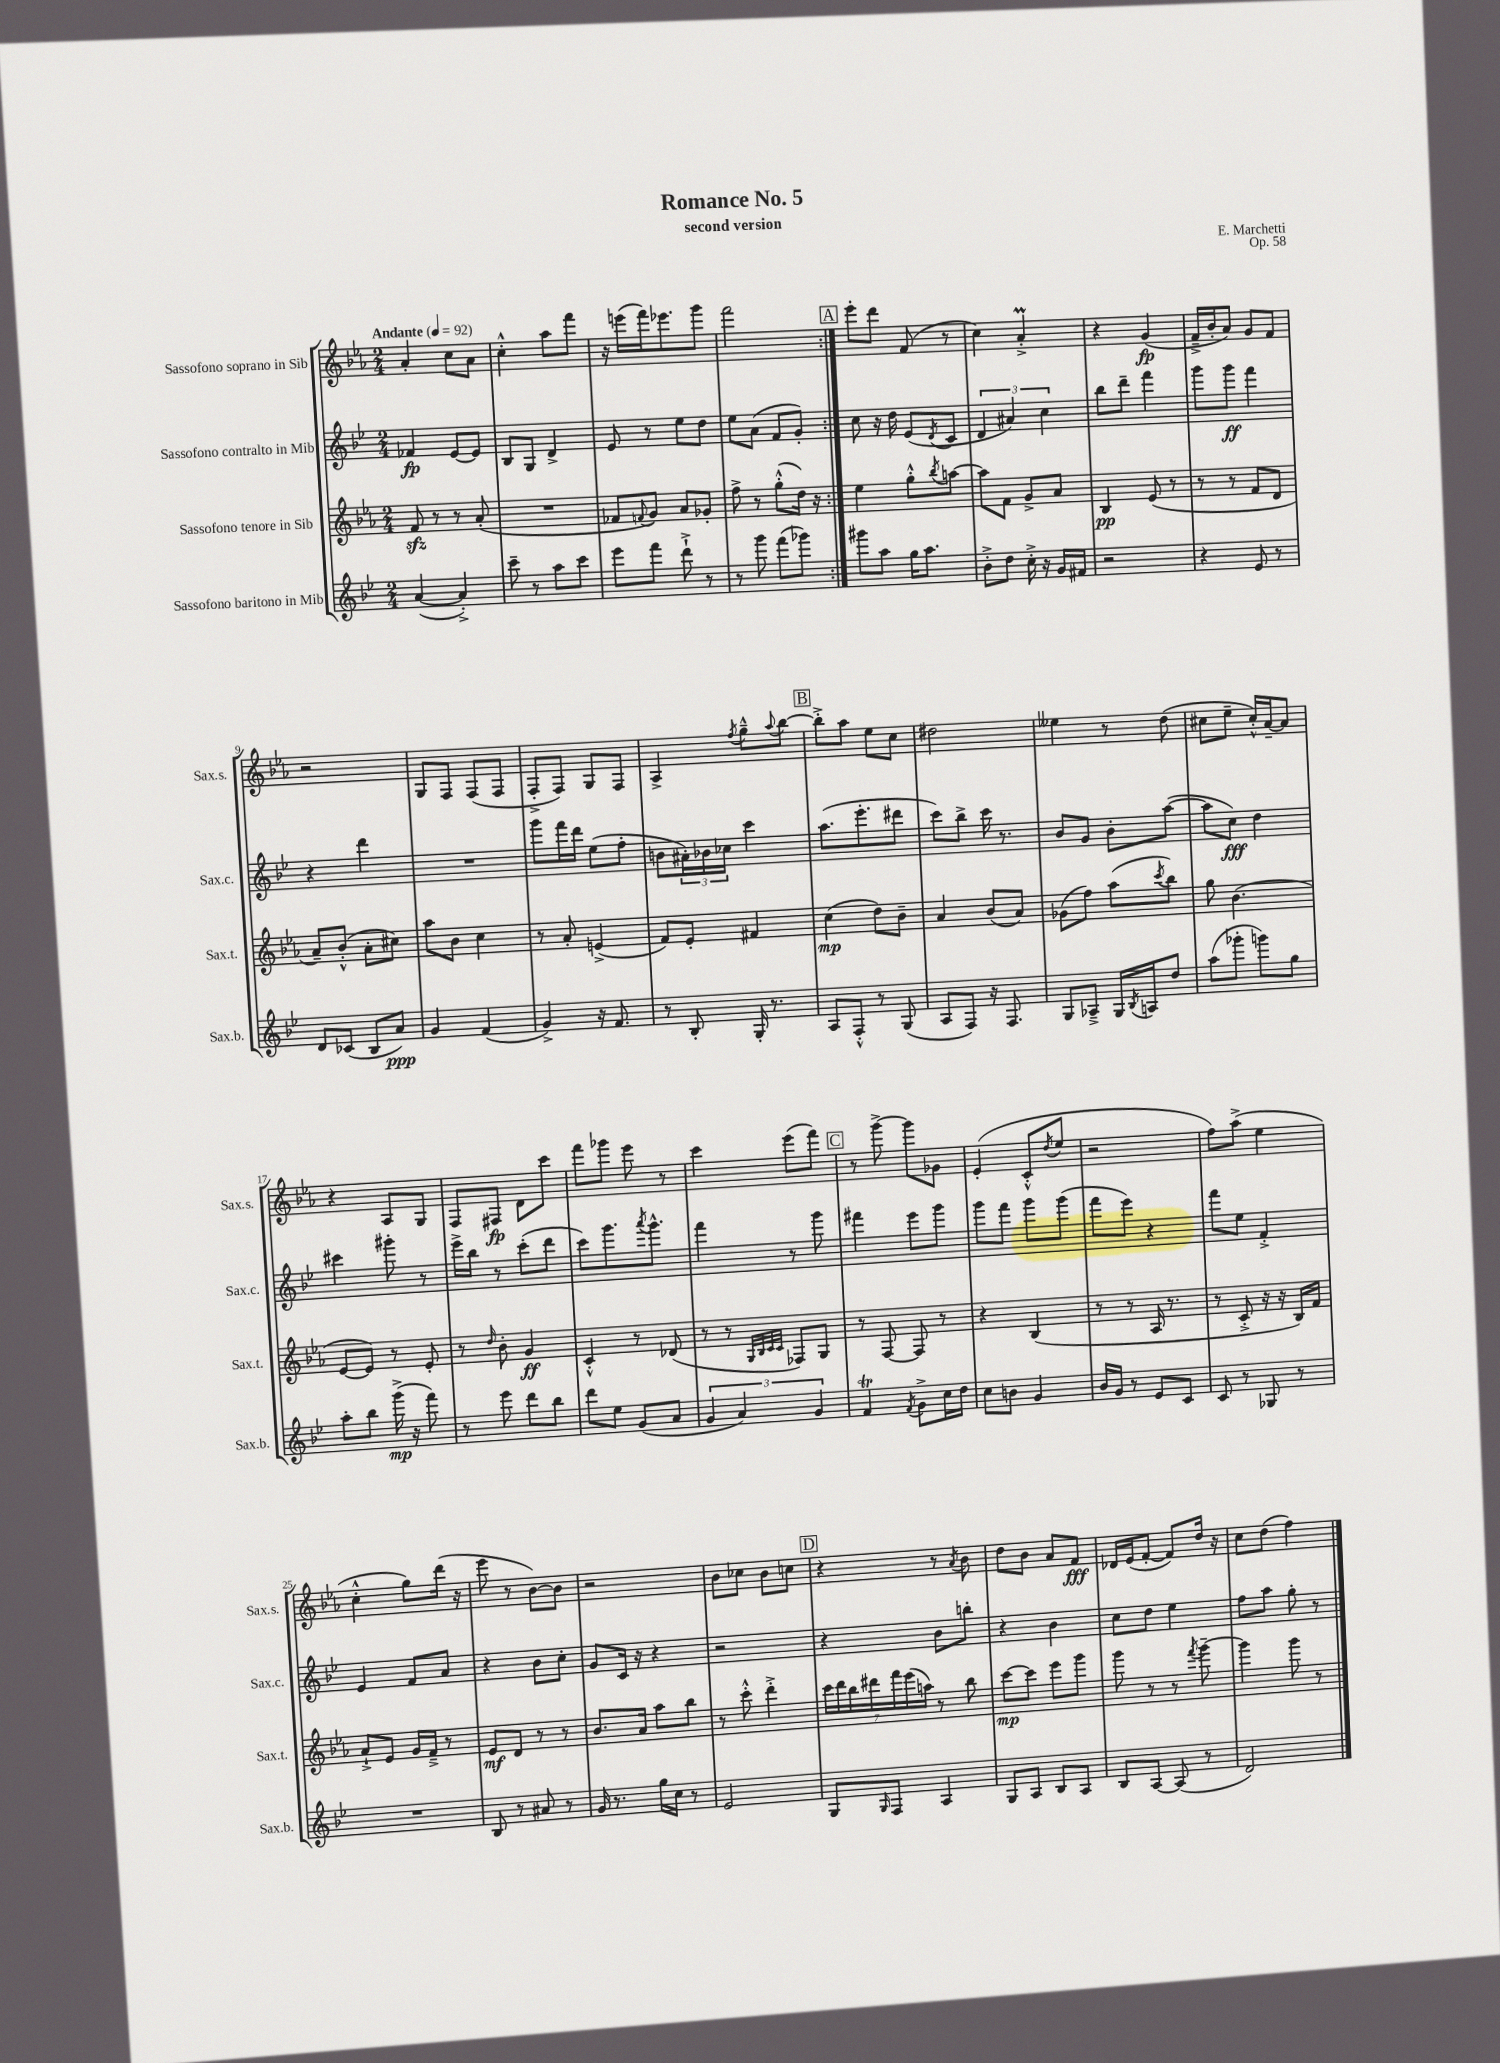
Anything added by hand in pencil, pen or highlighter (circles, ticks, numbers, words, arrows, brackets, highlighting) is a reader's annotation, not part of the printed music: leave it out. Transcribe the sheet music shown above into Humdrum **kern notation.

**kern	**kern	**kern	**kern
*staff4	*staff3	*staff2	*staff1
*clefG2	*clefG2	*clefG2	*clefG2
*k[b-e-]	*k[b-e-a-]	*k[b-e-]	*k[b-e-a-]
*M2/4	*M2/4	*M2/4	*M2/4
*MM92	*MM92	*MM92	*MM92
([4a	8f	4f-	4a-'
.	8r	.	.
4a'^])	8r	[8e-	8cc
.	(8a-'	8e-]	8a-
=	=	=	=
8ccc~	2r	8B-	4cc'^^
8r	.	8G	.
8aa	.	4d^	8aa-
8ccc	.	.	8fff
=	=	=	=
8eee-	8f-	8e-	16r
.	.	.	(16eee
.	8qqf	.	.
8fff	8g)	8r	16fff)
.	.	.	8.eee-
8ddd`^	8a-	8ee-	.
8r	8g-'	8dd	8ggg
=	=	=	=
8r	8ff^	8ee-	2fff
8ggg	8r	(8a	.
(8fff	(8gg'^^	8f	.
8ggg-)	16dd)	8g')	.
.	16r	.	.
=:|!	=:|!	=:|!	=:|!
8ggg#	4ee-	8cc	8eee-'
8aa	.	16r	8ddd
.	.	16dd	.
16gg	8gg'^^	(8e-	(8f
8.aa	.	.	.
.	8qbb-	8qd	.
.	[8aa	8c	8r
=	=	=	=
8b-'^	8aa]	6d	4cc)
8dd	8f	.	.
.	.	6a#)	.
16cc'^	8g^	.	4a-'^
16r	.	.	.
.	.	6cc	.
16g	8a-	.	.
16f#	.	.	.
=	=	=	=
2r	4B-	8bb-	4r
.	.	8ddd~	.
.	(8e-	4fff	(4g
.	8r	.	.
=	=	=	=
4r	8r	8ggg	16f~^
.	.	.	16b-'
.	8r	8ggg	8a-)
8e-	8f	4fff	8g
8r	8d	.	8f
=	=	=	=
8d	8a-~)	4r	2r
(8c-	(8b-'^^	.	.
8B-	8a-'	4ddd	.
8a)	8cc#)	.	.
=	=	=	=
4g	8aa-	2r	8G
.	8b-	.	8F
(4f	4cc	.	(8F
.	.	.	8F
=	=	=	=
4g^)	8r	8ggg	8F'^
.	8a-'	16fff	8F)
.	.	16ddd	.
16r	(4e^	(8ee-	8G
8.f	.	.	.
.	.	8ff'	8F
=	=	=	=
8r	8f)	8b	4A-^
8B-'	8e-'	24a#')	.
.	.	24b-	.
.	.	24cc-	.
.	.	.	8qff
16G'	4f#	4ccc	8gg~^^
8.r	.	.	.
.	.	.	8qqaa-
.	.	.	[8bb-
=	=	=	=
8A	(4cc	(8.aa	8bb-'^]
8F'^^	.	.	8aa-
.	.	8.eee-'	.
8r	8dd)	.	8ee-
(8G	8b-~	8ddd#	8cc
=	=	=	=
8A	4a-	8ccc)	2dd#
8F)	.	8bb-^	.
16r	(8b-	16ccc	.
8.F	.	8.r	.
.	8a-)	.	.
=	=	=	=
8G	(8g-	8b-	4ee--
8A-~^	8ff)	8g	.
16G	(8aa-	8b-'	8r
8qB-	.	.	.
16A	.	.	.
.	8qccc	.	.
8dd	8bb-)	([8aa	(8dd
=	=	=	=
(8aa	8gg	8aa]	8cc#
8ggg-'	(4.b-	8cc)	8ee-~
8ggg)	.	4dd	16cc#'^^)
.	.	.	[16a-~
8gg	.	.	8a-]
=	=	=	=
8aa'	[8e-	4ccc#	4r
8bb-	8e-])	.	.
(16ggg^	8r	8ggg#'	8A-
16r	.	.	.
8fff)	8e-'	8r	8G
=	=	=	=
8r	8r	16eee-^	8F
.	.	16bb-	.
.	16qqdd	.	.
8eee-	8b-'	8r	8F#
8ddd	4g	(8ccc'	8d
8bb-	.	8ddd	8ccc
=	=	=	=
8ddd	4c'^^	8ccc)	8fff
8ee-	.	8.ggg	8ggg-
(8g	8r	.	8eee-
.	.	8qaaa	.
.	.	8.ggg^^	.
8a	(8d-	.	8r
=	=	=	=
6g	8r	4fff	4ccc
.	8r	.	.
6a)	.	.	.
.	32qqG	.	.
.	32qqB-	.	.
.	32qqc	.	.
.	32qqc	.	.
.	8F-)	8r	(8eee-
6g	.	.	.
.	8G	8ggg	8fff)
=	=	=	=
4f	8r	4fff#	8r
.	[8F	.	[8ggg^
8qf	.	.	.
8g^	8F]	8eee-	8ggg]
16cc	8r	8ggg	8g-
16dd	.	.	.
=	=	=	=
8cc	4r	8ggg	(4e-'
8b	.	8fff	.
4g	(4B-	8ggg	8c'^^
.	.	.	8qdd
.	.	(8ggg	8ee-
=	=	=	=
16b-	8r	8fff	2r
16g	.	.	.
8r	8r	8eee-)	.
8e-	16A-	4r	.
.	8.r	.	.
8c	.	.	.
=	=	=	=
8c	8r	8fff	8ff)
8r	8c'^	8ee-	(8aa-^
8G-	16r	4f'^	4ee-
.	16r	.	.
8r	16B-)	.	.
.	16f	.	.
=	=	=	=
2r	8a-`^	4e-	4cc'^^
.	8e-	.	.
.	16g	8f	8gg)
.	16f~^	.	.
.	8r	8a	(16ddd
.	.	.	16r
=	=	=	=
8B-	8e-	4r	8eee-
8r	8d	.	8r
8a#	8r	8b-	[8b-)
8r	8r	8cc'	8b-]
=	=	=	=
16g	8.b-	8g	2r
8.r	.	.	.
.	.	16c	.
.	16a-	16r	.
16gg	8aa-	4r	.
16cc	.	.	.
8r	8bb-	.	.
=	=	=	=
2e-	8r	2r	8b-
.	8ccc'^^	.	8cc-
.	4ddd'^	.	8b-
.	.	.	8cc
=	=	=	=
8G	28ccc	4r	4r
.	28ddd	.	.
.	28bb-	.	.
.	28ddd#	.	.
16qqG	.	.	.
8F	.	.	.
.	28fff	.	.
.	(28eee-	.	.
.	28aa)	.	.
4A	8r	8b-	8r
.	.	.	8qa-
.	8bb-	8bb'	8b-
=	=	=	=
8G	[8ccc	4r	8dd
8A	8ccc]	.	8b-
8B-	8eee-	4b-	8a-
8A	8ggg	.	8f
=	=	=	=
8B-	8ggg	8cc	16d-
.	.	.	(16e-
[8A	8r	8dd	[8f'
(8A]	8r	4ee-	8f])
.	8qfff	.	.
8r	[8ggg~	.	16dd
.	.	.	16r
=	=	=	=
2d)	4ggg]	8ff	8cc
.	.	8aa	(8dd
.	8ggg	8gg'	4ff)
.	8r	8r	.
==	==	==	==
*-	*-	*-	*-
